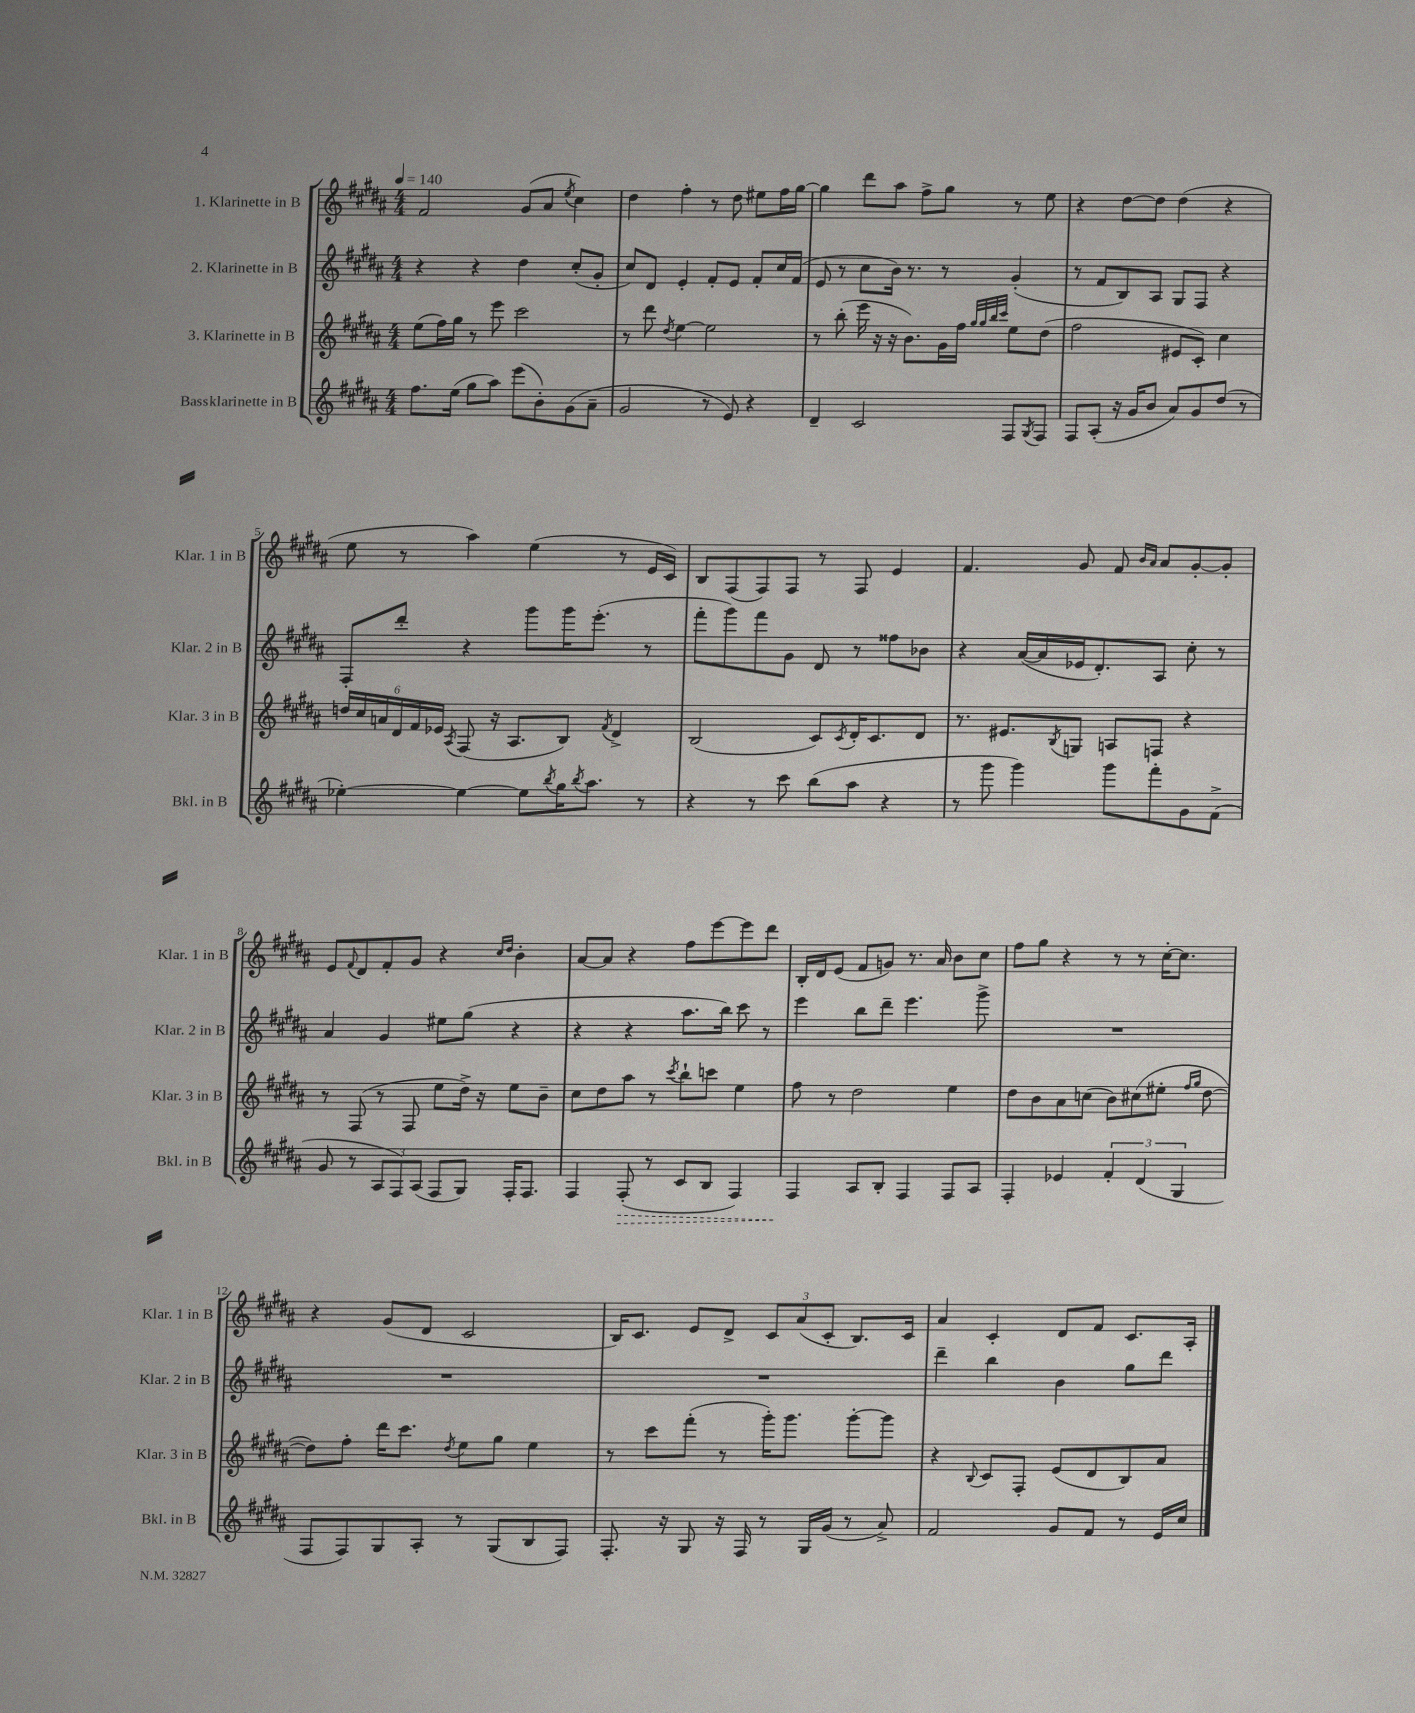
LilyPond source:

<<
\new StaffGroup <<
\new Staff = "s0" \with { instrumentName = "1. Klarinette in B" shortInstrumentName = "Klar. 1 in B" } {
    \clef treble \key b \major \numericTimeSignature \time 4/4 \tempo 4 = 140
    fis'2 gis'8( ais'8 \acciaccatura { e''8 } cis''4) |
    dis''4 fis''4-. r8 dis''8 eis''8 fis''16 gis''16~ |
    gis''4 dis'''8 ais''8 fis''8-> gis''8 r8 e''8 |
    r4 dis''8~ dis''8 dis''4( r4 |
    e''8 r8 ais''4) e''4( r8 e'16 cis'16) |
    b8 fis8( fis8) fis8 r8 fis8 e'4 |
    fis'4. gis'8 fis'8 \grace { b'16 ais'16 } ais'8 gis'8~-. gis'8-. |
    e'8 \appoggiatura { fis'8 } dis'8 fis'8-. gis'8 r4 \grace { cis''16 dis''16 } b'4-. |
    ais'8~ ais'8 r4 fis''8 e'''8~ e'''8 dis'''8 |
    b16-. dis'16 e'8( fis'8 g'8) r8. ais'16 b'8 cis''8 |
    fis''8 gis''8 r4 r8 r8 cis''16~-. cis''8. |
    r4 gis'8( dis'8 cis'2 |
    b16) cis'8. e'8 dis'8-> \tuplet 3/2 { cis'8 ais'8( cis'8-. } b8.) cis'16 |
    ais'4 cis'4-. dis'8 fis'8 cis'8. ais16-. \bar "|." |
}
\new Staff = "s1" \with { instrumentName = "2. Klarinette in B" shortInstrumentName = "Klar. 2 in B" } {
    \clef treble \key b \major \numericTimeSignature \time 4/4
    r4 r4 dis''4 cis''8-.( gis'8-. |
    cis''8) dis'8 e'4-. fis'8-. e'8 fis'8-. cis''16 fis'16( |
    e'8 r8 cis''8 b'16) r8. r8 gis'4-.( |
    r8 fis'8 b8) ais8 gis8 fis8 r4 |
    fis8-. dis'''8-. r4 gis'''8 gis'''16 e'''8.-.( r8 |
    fis'''8-. gis'''8) fis'''8 gis'8 dis'8 r8 fisis''8 bes'8 |
    r4 ais'16~( ais'16 ees'16 dis'8.-.) ais8 cis''8-. r8 |
    ais'4 gis'4 eis''8 gis''8( r4 |
    r4 r4 ais''8. b''16) cis'''8 r8 |
    e'''4 b''8 dis'''8-- e'''4. gis'''8-> |
    R1 |
    R1 |
    R1 |
    dis'''4-- b''4 b'4 gis''8 dis'''8 \bar "|." |
}
\new Staff = "s2" \with { instrumentName = "3. Klarinette in B" shortInstrumentName = "Klar. 3 in B" } {
    \clef treble \key b \major \numericTimeSignature \time 4/4
    e''8( fis''16) gis''16 r8 e'''8 cis'''2 |
    r8 dis'''8 \acciaccatura { dis''8 } e''4~ e''2 |
    r8 b''8-.( e'''16 r16 r16 b'8.) gis'16 fis''16 \grace { gis''32 gis''32 b''32 cis'''32 } e''8 dis''8( |
    fis''2 eis'8 cis'8-.) cis''4 |
    \tuplet 6/4 { d''16 cis''16 a'16 dis'16 fis'16 ees'16 } \acciaccatura { ais8 } fis8( r16 ais8. b8) \acciaccatura { fis'8 } dis'4-> |
    b2( cis'8) \acciaccatura { cis'8 } dis'16-. cis'8. dis'8 |
    r8. eis'8. \acciaccatura { b8 } g8 a8 f8 r4 |
    r8 fis8( r8 fis8 e''8 dis''16->) r16 e''8 b'8-- |
    cis''8 dis''8 ais''8 r8 \acciaccatura { cis'''8 } b''8-! c'''8 e''4 |
    fis''8 r8 dis''2 e''4 |
    dis''8 b'8 ais'8 c''8( b'8) cis''8( eis''8-. \grace { fis''16 gis''16 } dis''8~ |
    dis''8) fis''8-. dis'''16 cis'''8. \acciaccatura { dis''8 } e''8 gis''8 e''4 |
    r8 cis'''8 fis'''8-.( r8 gis'''16-.) gis'''8. gis'''8~-. gis'''8 |
    r4 \appoggiatura { b8 } cis'8 fis8-. e'8( dis'8 b8) ais'8 \bar "|." |
}
\new Staff = "s3" \with { instrumentName = "Bassklarinette in B" shortInstrumentName = "Bkl. in B" } {
    \clef treble \key b \major \numericTimeSignature \time 4/4
    fis''8. e''16( gis''8 ais''8) e'''8( b'8-.) gis'8( ais'8-- |
    gis'2 r8 e'8) r4 |
    dis'4-- cis'2 fis8 \acciaccatura { gis8 } fis8 |
    fis8 ais8-.( r16 gis'16 b'8 ais'8) gis'8 dis''8( r8 |
    ees''4~-.) ees''4~ ees''8 \acciaccatura { b''8 } gis''16 \acciaccatura { b''8 } ais''8. r8 |
    r4 r8 cis'''8 b''8( ais''8 r4 |
    r8 gis'''8 gis'''4) gis'''8 fis'''8-. gis'8 fis'8->( |
    gis'8 r8 \tuplet 3/2 { ais8 fis8) ais8( } fis8 gis8) fis16-. fis8. |
    fis4 \once \override Hairpin.style = #'dashed-line fis8-.\>( r8 cis'8 b8 fis4) |
    fis4\! ais8 b8-. fis4 fis8 ais8 |
    fis4-. ees'4 \tuplet 3/2 { fis'4-. dis'4( gis4 } |
    fis8 fis8) gis8 ais8-. r8 gis8( b8 fis8) |
    fis8.-. r16 gis8 r16 fis16 r8 gis16 gis'16( r8 ais'8->) |
    fis'2 gis'8 fis'8 r8 e'16 cis''16 \bar "|." |
}
>>
>>
